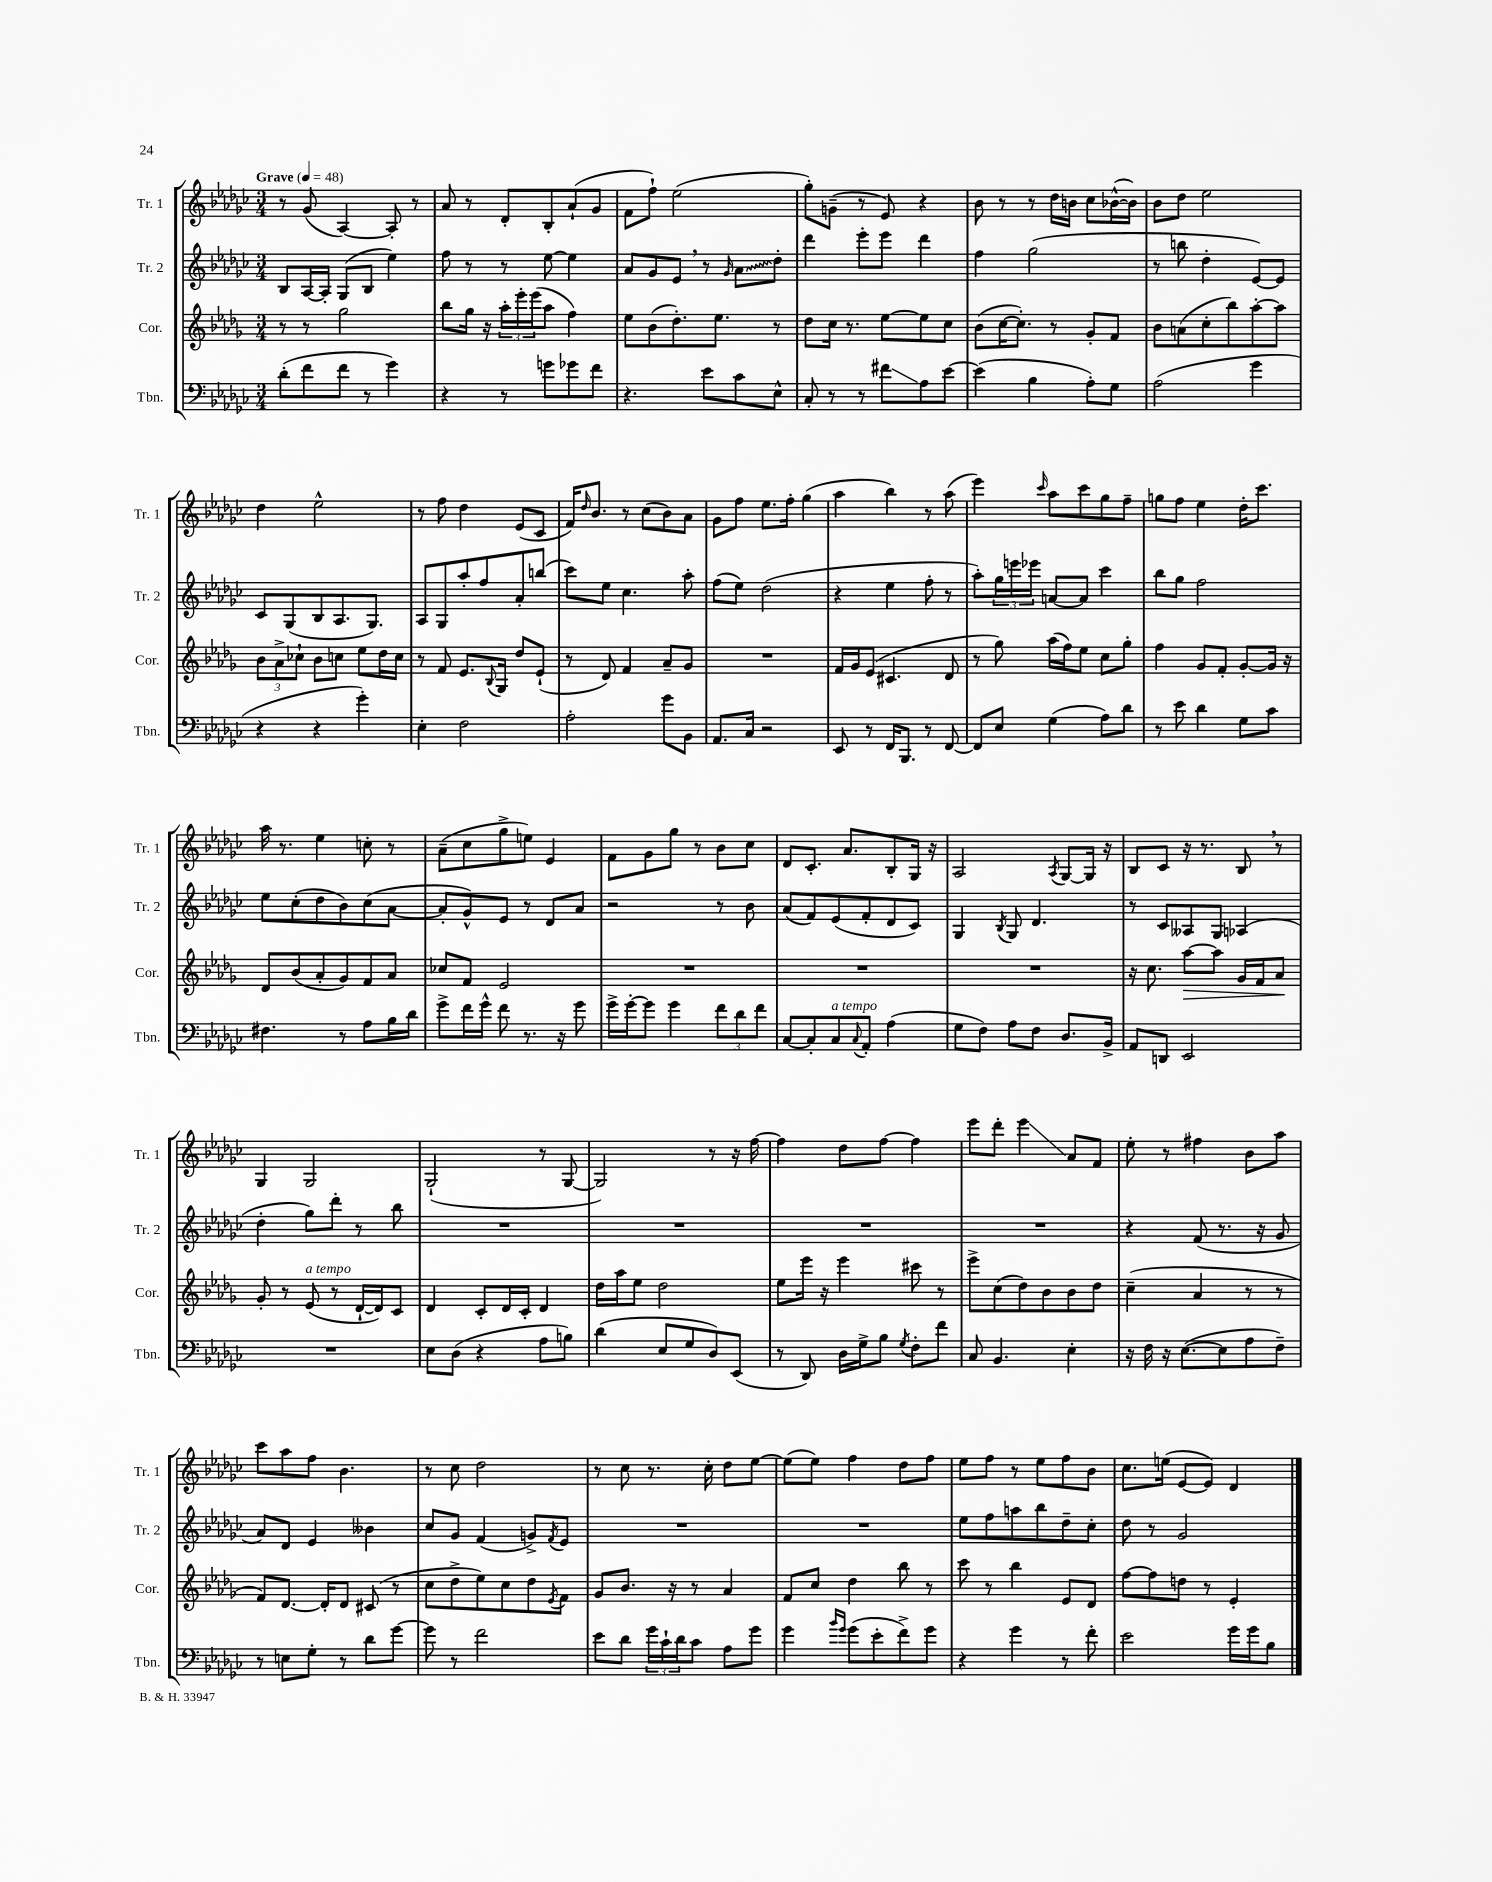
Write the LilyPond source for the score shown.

<<
\new StaffGroup <<
\new Staff = "s0" \with { instrumentName = "Tr. 1" shortInstrumentName = "Tr. 1" } {
    \clef treble \key ges \major \numericTimeSignature \time 3/4 \tempo "Grave" 4 = 48
    r8 ges'8( aes4~) aes8-. r8 |
    aes'8 r8 des'8-. bes8-. aes'8-!( ges'8 |
    f'8 f''8-!) ees''2( |
    ges''8-.) g'8--( r8 ees'8) r4 |
    bes'8 r8 r8 des''16 b'16 ces''8 bes'16~-^( bes'16) |
    bes'8 des''8 ees''2 |
    des''4 ees''2-^ |
    r8 f''8 des''4 ees'8( ces'8 |
    f'16) \grace { des''16 } bes'8. r8 ces''8( bes'8) aes'8 |
    ges'8 f''8 ees''8. f''16-. ges''4( |
    aes''4 bes''4) r8 aes''8( |
    ees'''4) \grace { ces'''16 } aes''8 ces'''8 ges''8 f''8-- |
    g''8 f''8 ees''4 des''16-. ces'''8. |
    aes''16 r8. ees''4 c''8-. r8 |
    aes'8--( ces''8 ges''8-> e''8) ees'4 |
    f'8 ges'8 ges''8 r8 bes'8 ces''8 |
    des'8 ces'8.-. aes'8. bes8-. ges16 r16 |
    aes2 \acciaccatura { aes8 } ges8~ ges16 r16 |
    bes8 ces'8 r16 r8. bes8 \breathe r8 |
    ges4 ges2 |
    ges2-!( r8 ges8~ |
    ges2) r8 r16 f''16~ |
    f''4 des''8 f''8~ f''4 |
    ees'''8 des'''8-. ees'''4\glissando aes'8 f'8 |
    ees''8-. r8 fis''4 bes'8 aes''8 |
    ces'''8 aes''8 f''8 bes'4. |
    r8 ces''8 des''2 |
    r8 ces''8 r8. ces''16-. des''8 ees''8~ |
    ees''8( ees''8) f''4 des''8 f''8 |
    ees''8 f''8 r8 ees''8 f''8 bes'8 |
    ces''8. e''16( ees'8~ ees'8) des'4 \bar "|." |
}
\new Staff = "s1" \with { instrumentName = "Tr. 2" shortInstrumentName = "Tr. 2" } {
    \clef treble \key ges \major \numericTimeSignature \time 3/4
    bes8 aes16~ aes16-. ges8( bes8 ees''4) |
    f''8 r8 r8 ees''8~ ees''4 |
    aes'8 ges'8 ees'8 \breathe r8 \grace { ges'16 } \once \override Glissando.style = #'zigzag aes'8\glissando des''8-. |
    des'''4 ees'''8-. ees'''8 des'''4 |
    f''4 ges''2( |
    r8 b''8 des''4-. ees'8~) ees'8 |
    ces'8 ges8( bes8 aes8. ges8.) |
    aes8 ges8 aes''8-. f''8 aes'8-. b''8( |
    ces'''8) ees''8 ces''4. aes''8-. |
    f''8( ees''8) des''2( |
    r4 ees''4 f''8-. r8 |
    aes''8-.) \tuplet 3/2 { ges''16 e'''16 ees'''16 } a'8~ a'8 ces'''4 |
    bes''8 ges''8 f''2 |
    ees''8 ces''8-.( des''8 bes'8) ces''8( aes'8~ |
    aes'8-. ges'8-^) ees'8 r8 des'8 aes'8 |
    r2 r8 bes'8 |
    aes'8( f'8) ees'8( f'8-. des'8 ces'8) |
    ges4 \acciaccatura { bes8 } ges8 des'4. |
    r8 ces'8 aeses8 ges8 aes4( |
    des''4-. ges''8) des'''8-. r8 bes''8 |
    R2. |
    R2. |
    R2. |
    R2. |
    r4 f'8( r8. r16 ges'8 |
    aes'8) des'8 ees'4 beses'4 |
    ces''8 ges'8 f'4( g'8->) \acciaccatura { f'8 } ees'8 |
    R2. |
    R2. |
    ees''8 f''8 a''8 bes''8 des''8-- ces''8-. |
    des''8 r8 ges'2 \bar "|." |
}
\new Staff = "s2" \with { instrumentName = "Cor." shortInstrumentName = "Cor." } {
    \clef treble \key des \major \numericTimeSignature \time 3/4
    r8 r8 ges''2 |
    bes''8 ges''16 r16 \tuplet 3/2 { aes''16-. ees'''16-. ees'''16( } aes''8 f''4) |
    ees''8 bes'8( des''8.-.) ees''8. r8 |
    des''8 c''16 r8. ees''8~ ees''8 c''8 |
    bes'8( c''16~ c''8.-.) r8 ges'8-. f'8 |
    bes'8 a'8( c''8-. bes''8) aes''8~-. aes''8 |
    \tuplet 3/2 { bes'8 aes'8-> ces''8-! } bes'8 c''8 ees''8 des''16 c''16 |
    r8 f'8 ees'8. \appoggiatura { bes8 } ges16 des''8 ees'8-!( |
    r8 des'8) f'4 aes'8-- ges'8 |
    R2. |
    f'16 ges'16 ees'8( cis'4. des'8 |
    r8 ges''8) aes''16( f''16) ees''8 c''8 ges''8-. |
    f''4 ges'8 f'8-. ges'8~-. ges'16 r16 |
    des'8 bes'8( aes'8-. ges'8) f'8 aes'8 |
    ces''8 f'8 ees'2 |
    R2. |
    R2. |
    R2. |
    r16 c''8. aes''8~\> aes''8 ges'16 f'16 aes'8\! |
    ges'8-. r8 ees'8^\markup { \italic "a tempo" }( r8 des'16~-! des'16) c'8 |
    des'4 c'8-. des'16 c'16-. des'4 |
    des''16 aes''16 ees''8 des''2 |
    ees''8 ees'''16 r16 ees'''4 cis'''8 r8 |
    ees'''8-> c''8( des''8) bes'8 bes'8 des''8 |
    c''4--( aes'4 r8 r8 |
    f'8) des'8.~ des'16-. des'8 cis'8( r8 |
    c''8 des''8-> ees''8) c''8 des''8 \acciaccatura { ees'8 } f'8 |
    ges'8 bes'8. r16 r8 aes'4 |
    f'8 c''8 des''4 bes''8 r8 |
    c'''8 r8 bes''4 ees'8 des'8 |
    f''8~ f''8 d''8 r8 ees'4-. \bar "|." |
}
\new Staff = "s3" \with { instrumentName = "Tbn." shortInstrumentName = "Tbn." } {
    \clef bass \key ges \major \numericTimeSignature \time 3/4
    des'8-.( f'8 f'8 r8 ges'4) |
    r4 r8 g'8 ges'8 f'8 |
    r4. ees'8 ces'8 ees8-^ |
    ces8-. r8 r8 fis'8\glissando aes8 ees'8~ |
    ees'4( bes4 aes8-.) ges8 |
    aes2( ges'4 |
    r4 r4 ges'4-.) |
    ees4-. f2 |
    aes2-. ges'8 bes,8 |
    aes,8. ces16 r2 |
    ees,8 r8 f,16 bes,,8. r8 f,8~ |
    f,8 ees8 ges4( aes8) des'8 |
    r8 ees'8 des'4 ges8 ces'8 |
    fis4. r8 aes8 bes16 des'16 |
    ges'8-> f'16 ges'16-^ f'8 r8. r16 ges'8 |
    ges'16-> ges'16~-. ges'8 ges'4 \tuplet 3/2 { f'8 des'8 f'8 } |
    ces8~ ces8-. ces8^\markup { \italic "a tempo" } \appoggiatura { ces8 } aes,8-. aes4( |
    ges8 f8) aes8 f8 des8. bes,16-> |
    aes,8 d,8 ees,2 |
    R2. |
    ees8 des8( r4 aes8 b8) |
    des'4( ees8 ges8 des8) ees,8( |
    r8 des,8) des16 ges16-> bes8 \acciaccatura { ges8 } f8-. f'8 |
    ces8 bes,4. ees4-. |
    r16 f16 r16 ees8.~( ees8 aes8 f8--) |
    r8 e8 ges8-. r8 des'8 ges'8~ |
    ges'8 r8 f'2 |
    ees'8 des'8 \tuplet 3/2 { ges'16 ces'16-! des'16 } ces'8 aes8 ges'8 |
    ges'4 \grace { bes'16 ges'16 } ges'8( ees'8-. f'8->) ges'8 |
    r4 ges'4 r8 f'8-. |
    ees'2 ges'16 ges'16 bes8 \bar "|." |
}
>>
>>
\layout { \context { \Score \remove "Bar_number_engraver" } }
